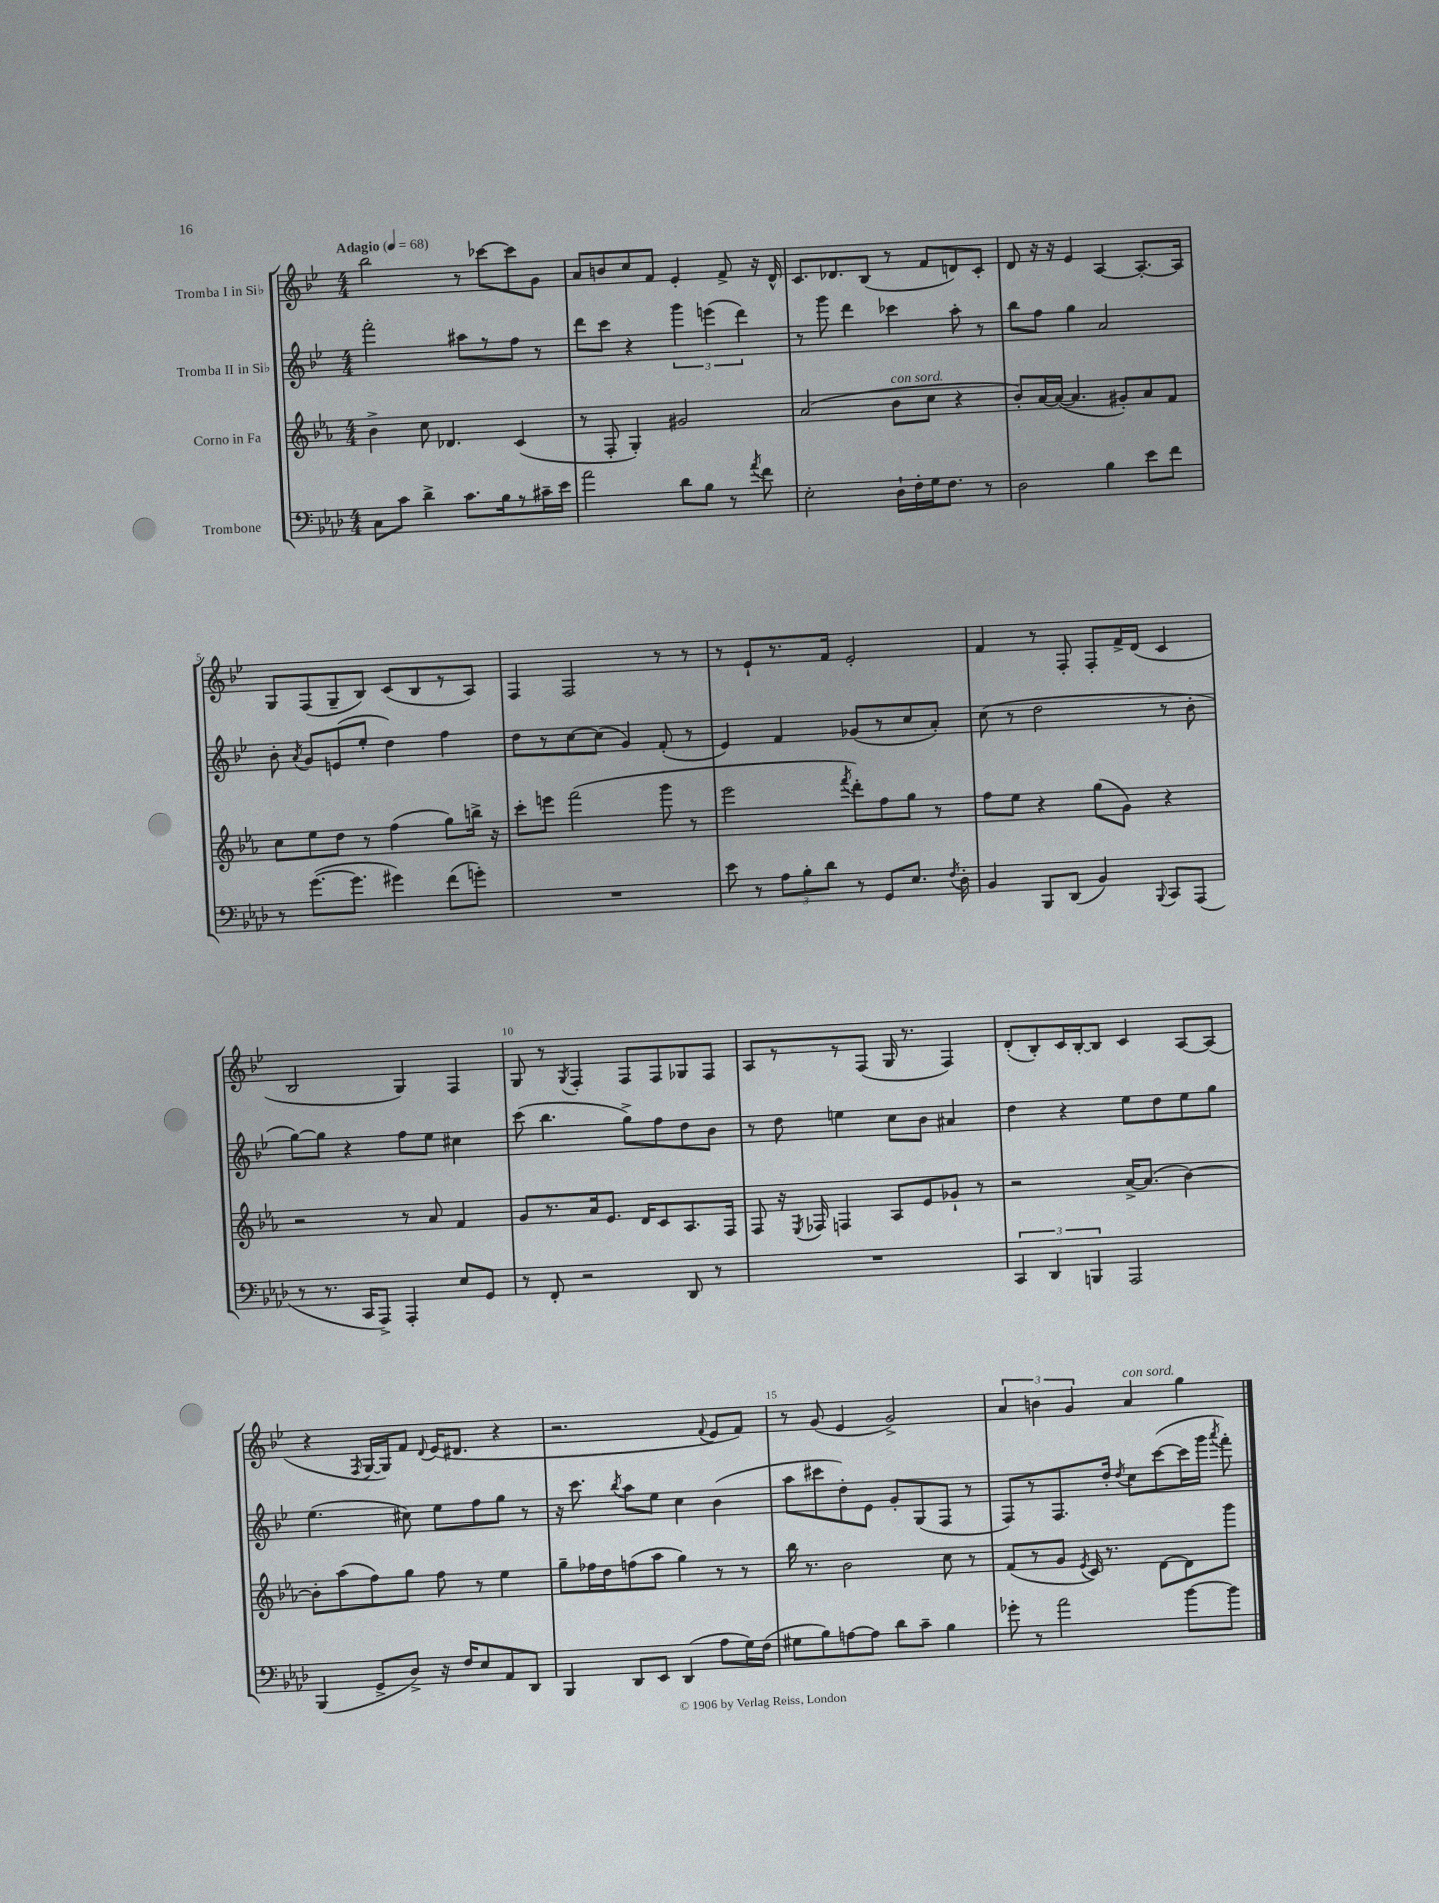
<<
\new StaffGroup <<
\new Staff = "s0" \with { instrumentName = "Tromba I in Sib" } {
    \clef treble \key bes \major \numericTimeSignature \time 4/4 \tempo "Adagio" 4 = 68
    \autoBeamOff bes''2 r8 ces'''8[~ ces'''8 g'8] |
    a'8[ b'8 c''8 f'8] ees'4-. f'8-> r16 d'16-^ |
    c'8.[ des'8. bes8]( r8 f'8[ d'8) c'8]-. |
    d'8 r16 r16 ees'4 a4~ a8.[~-. a16] |
    g8[ f8( g8-- bes8]) c'8[( bes8 r8 a8]) |
    f4 f2 r8 r8 |
    r8 ees'8[-! r8. f'16] ees'2-. |
    f'4 r8 f8-. f8[-. f'16-> d'16]( c'4 |
    bes2 g4) f4 |
    g8 r8 \acciaccatura { g8 } f4-. f8[ f8 ges8 f8] |
    a8[ r8 r8 f8]( g16 r8. f4) |
    d'8[-.( bes8-.) c'16 bes16~-. bes8] c'4 a8[~ a8]( |
    r4 \acciaccatura { f8 } g16[~ g16) f'8] \appoggiatura { d'8 } ees'16[( dis'8.] r4 |
    r2. \appoggiatura { f'8 } ees'8[ f'8]) |
    r8 g'8( ees'4 g'2->) |
    \tuplet 3/2 { a'4 b'4 g'4 } a'4^\markup { \italic "con sord." } g''4 \bar "|." |
}
\new Staff = "s1" \with { instrumentName = "Tromba II in Sib" } {
    \clef treble \key bes \major \numericTimeSignature \time 4/4
    \autoBeamOff f'''2-. ais''8[ r8 f''8] r8 |
    d'''8[ c'''8] r4 \tuplet 3/2 { g'''4 e'''4( d'''4) } |
    r8 g'''8 d'''4 ces'''4 a''8-. r8 |
    bes''8[ f''8] g''4 a'2 |
    bes'8-. \acciaccatura { a'8 } g'8[ e'8( ees''8]-. d''4) f''4 |
    d''8[ r8 c''8~ c''8]( g'4) f'8-.( r8 |
    ees'4) f'4 ges'8[( r8 c''8 a'8]-.) |
    c''8( r8 d''2 r8 bes'8-. |
    g''8[~) g''8] r4 f''8[ ees''8] cis''4 |
    c'''8( bes''4. g''8[->) f''8 d''8 bes'8] |
    r8 d''8 e''4 c''8[ bes'8] ais'4 |
    d''4 r4 ees''8[ d''8 ees''8 g''8] |
    ees''4.( cis''8) ees''8[ f''8 g''8] r8 |
    r16 c'''8. \acciaccatura { bes''8 } a''8[ ees''8] c''4 bes'4( |
    a''8[ cis'''8 d''8-.) ees'8] g'8[-. g8( f8] r8 |
    f8[) r8 f8. d''16]-. \acciaccatura { d''8 } c''8[ c'''8~( c'''16 g'''16] \acciaccatura { a'''8 } f'''8-.) \bar "|." |
}
\new Staff = "s2" \with { instrumentName = "Corno in Fa" } {
    \clef treble \key ees \major \numericTimeSignature \time 4/4
    \autoBeamOff bes'4-> c''8 des'4. c'4( |
    r8 f8-. g4-.) gis'2 |
    aes'2( bes'8[^\markup { \italic "con sord." } c''8] r4 |
    bes'8[-.) aes'16~ aes'16]~( aes'4. gis'8[-.) aes'8 f'8] |
    c''8[ ees''8 d''8] r8 f''4( g''8[) b''16]-> r16 |
    c'''8[-. e'''8] f'''2( g'''8 r8 |
    ees'''2 \acciaccatura { f'''8 } d'''8[-.) f''8 g''8] r8 |
    f''8[ ees''8] r4 g''8[( g'8]) r4 |
    r2 r8 aes'8 f'4 |
    g'8[ r8. aes'16 ees'8.] d'16[ c'8 aes8. f16] |
    f8 r16 \acciaccatura { ees8 } fes16 f4 aes8[ ees'8 ges'8]-! r8 |
    r2 aes'16[~-> aes'8.]( bes'4~) |
    bes'8[-. aes''8( f''8) g''8] f''8 r8 ees''4 |
    g''8[-- fes''16 d''16 f''8( aes''8] g''4) r8 r8 |
    bes''16 r8. bes'2 c''8 r8 |
    f'8[( r8 g'8] \acciaccatura { ees'8 } c'16) r8. d'8[~ d'8 g'''8] \bar "|." |
}
\new Staff = "s3" \with { instrumentName = "Trombone" } {
    \clef bass \key aes \major \numericTimeSignature \time 4/4
    \autoBeamOff c8[ c'8] des'4-> c'8.[ bes16 r8 cis'16-- ees'16] |
    aes'2 des'8[ bes8] r8 \acciaccatura { aes'8 } f'8 |
    ees2-. des16[-! f16-. g16 f8.] r8 |
    des2 bes4 ees'8[ f'8] |
    r8 g'8.[~( g'8.] gis'4) f'8[( g'8]-.) |
    R1 |
    ees'8 r8 \tuplet 3/2 { aes8[ bes8-. des'8] } r8 g,8[ ees8.] \acciaccatura { f8 } des16-. |
    bes,4 bes,,8[ des,8]( bes,4) \appoggiatura { bes,,8 } c,8[ aes,,8]( |
    r8 r8. c,16[ aes,,8]->) aes,,4-. ees8[ g,8] |
    r8 f,8-. r2 des,8 r8 |
    R1 |
    \tuplet 3/2 { c,4 des,4 b,,4 } aes,,2 |
    bes,,4( g,8[-> des8]->) r16 f16[ ees8 aes,8 des,8] |
    bes,,4 des,8[ ees,8] des,4( aes8[ g16) f16]( |
    gis8[ bes8) a8~ a8] des'8[ c'8]-- bes4 |
    ges'8-. r8 aes'2 bes'8[~ bes'8] \bar "|." |
}
>>
>>
\layout { \context { \Score \override BarNumber.break-visibility = ##(#f #t #t) barNumberVisibility = #(every-nth-bar-number-visible 5) } }
